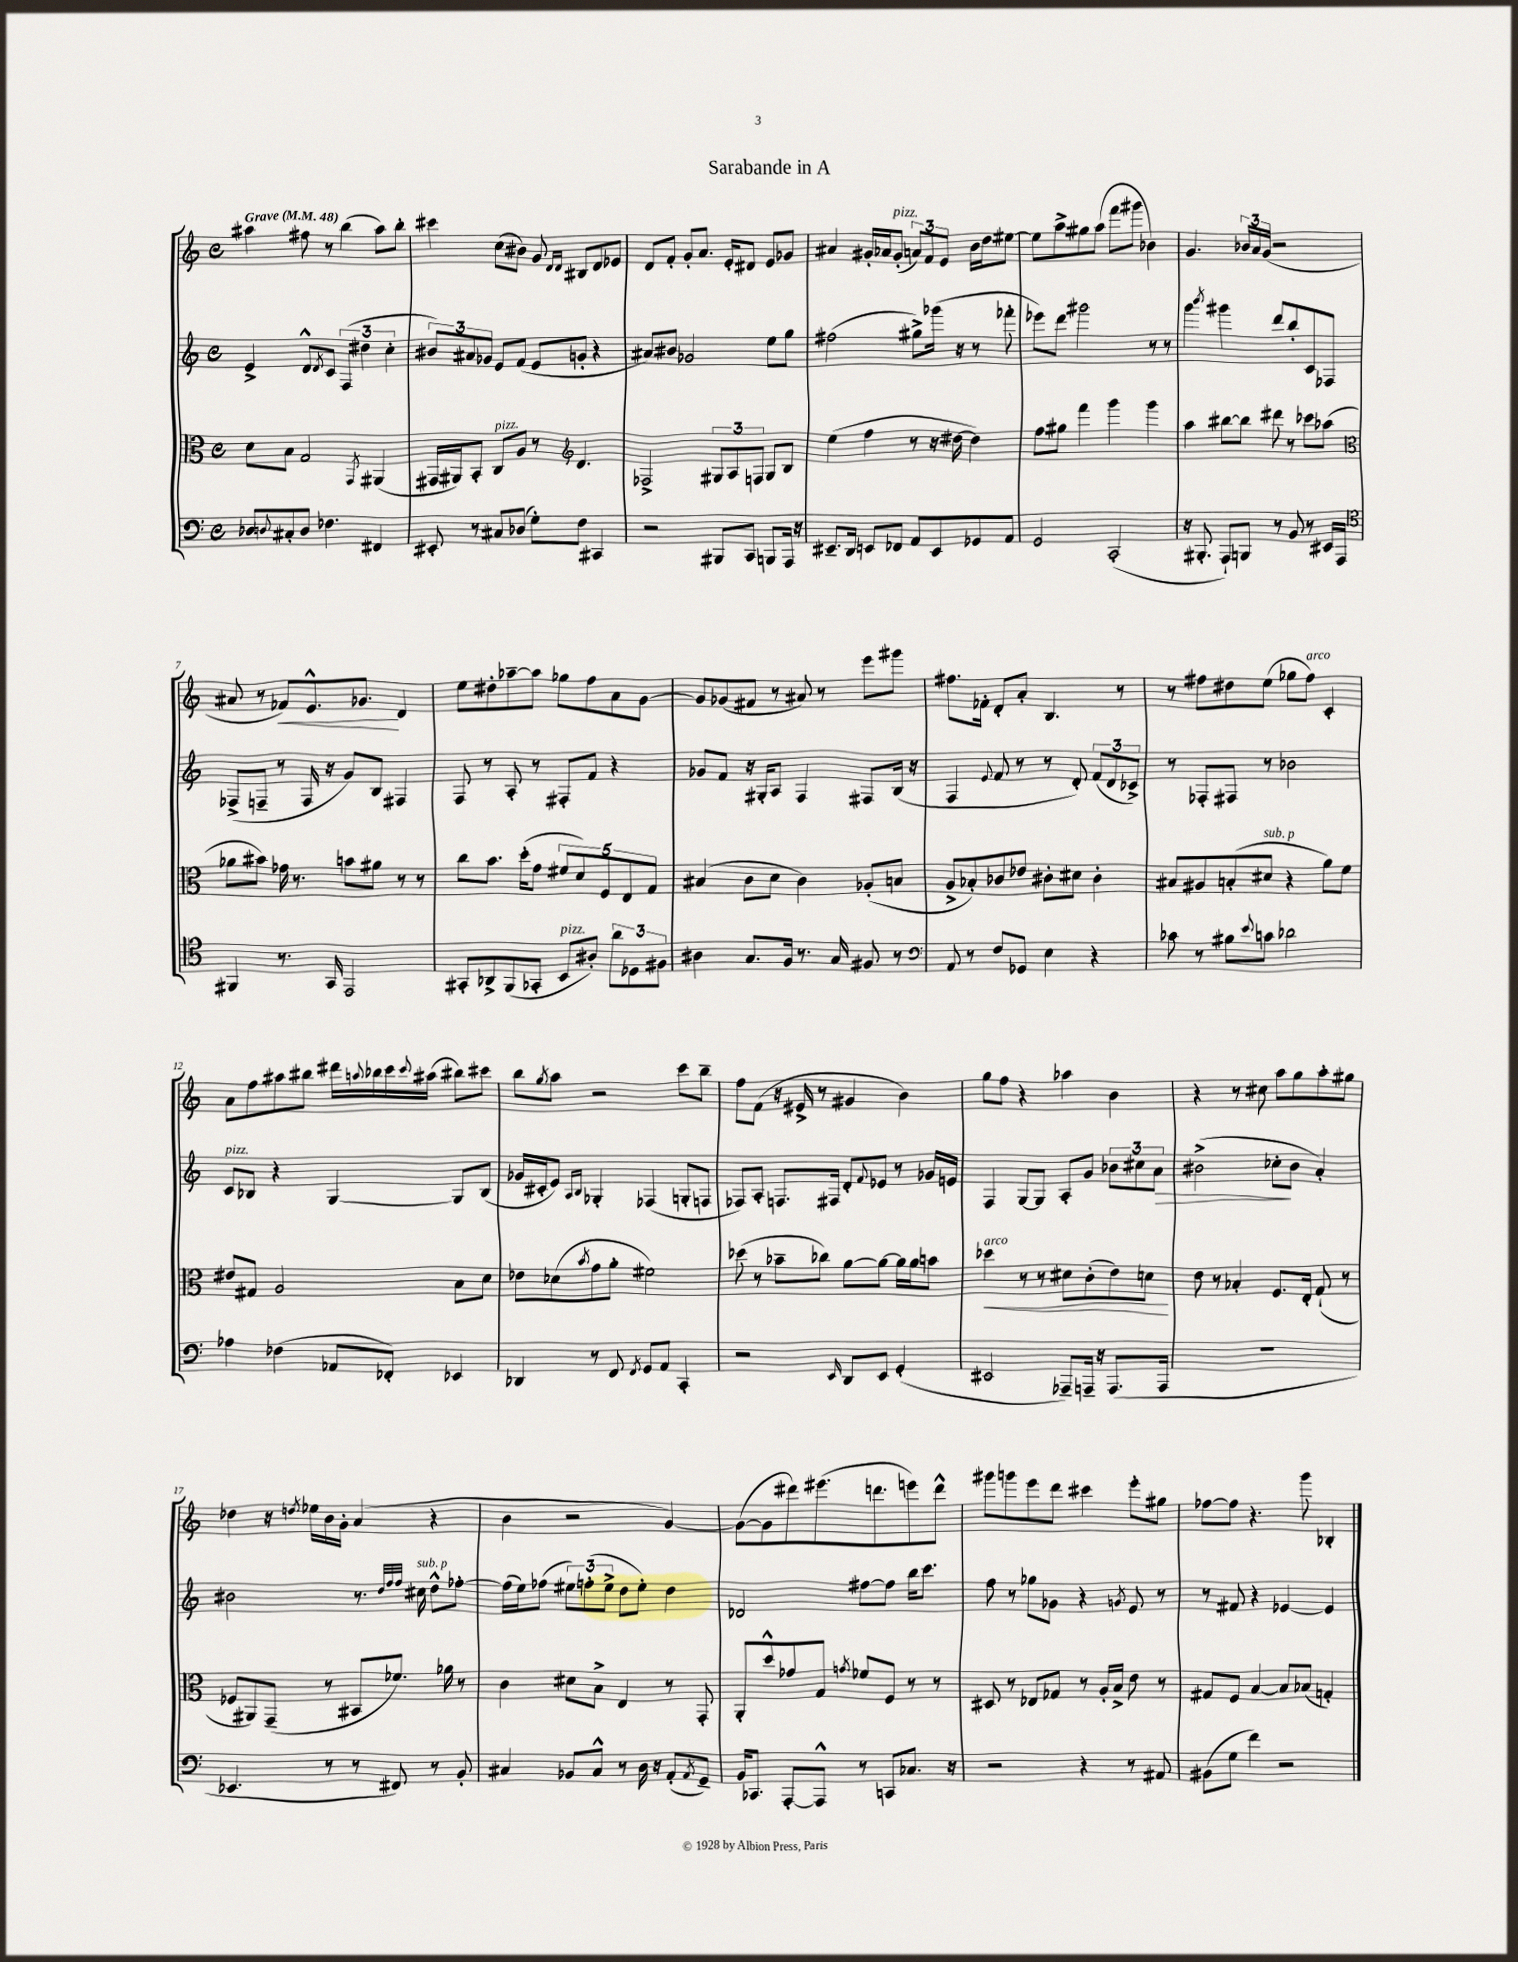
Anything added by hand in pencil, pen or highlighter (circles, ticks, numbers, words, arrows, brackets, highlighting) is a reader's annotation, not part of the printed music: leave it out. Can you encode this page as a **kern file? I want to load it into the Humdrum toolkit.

**kern	**kern	**kern	**kern
*staff4	*staff3	*staff2	*staff1
*clefF4	*clefC3	*clefG2	*clefG2
*k[]	*k[]	*k[]	*k[]
*M4/4	*M4/4	*M4/4	*M4/4
*met(c)	*met(c)	*met(c)	*met(c)
*MM48	*MM48	*MM48	*MM48
8D-	8d	4e^	4aa#
8qqD	.	.	.
8C#'	8B	.	.
8D	2G	8d^^	8ff#
.	.	8qd	.
4.F-	.	8c	8r
.	.	(6F	(4bb
.	.	6dd#	.
.	8qGG	.	.
4FF#	(4AA#	.	8aa#)
.	.	6cc'	.
.	.	.	8bb'
=	=	=	=
8EE#'	16GG#	12b#)	4ccc#
.	16AA#)	.	.
.	.	12a#	.
8r	8BB'	.	.
.	.	12g-	.
8C#	8C	8e	(8cc
(8D-	8A	(8f	8b#)
8G')	8r	8e	8g
*	*clefG2	*	*
.	.	.	16qqd
.	.	.	16qqd
8F	4.d	8g'	8B#
4CC#	.	4r	8d
.	.	.	8e-
=	=	=	=
2r	2F-^	8a#)	8d
.	.	8b#	8f'
.	.	2g-	8g'
.	.	.	8.a
8BBB#	12G#	.	.
.	.	.	16e'
.	12A	.	.
8CC	.	.	8d#
.	12F	.	.
8BBB	8G#	8ee	8e
16AAA	8B	8gg	8g-
16r	.	.	.
=	=	=	=
8.EE#~	(4ee	(2ff#	4a#
16DD	.	.	.
8EE	4ff	.	16g#'
.	.	.	16a-
8FF-	.	.	(8g#'
8AA	8r	8gg#^)	12a)
.	.	.	12f
8EE	16r	(16ggg-	.
.	.	.	12e
.	[16dd#	16r	.
8GG-	4dd#])	8r	16b
.	.	.	16dd
8AA	.	8fff-'	[8ee#
=	=	=	=
2GG	8ff	8eee-)	8ee#]
.	8gg#	8ddd	8aa^
.	4fff	2ggg#	8gg#
.	.	.	(8aa
(2CC'	4ggg	.	8fff
.	.	.	8ggg#
.	4ggg	8r	4b-)
.	.	8r	.
=	=	=	=
16r	4aa	4ggg	4.g
8.BBB#'	.	.	.
.	.	8qbbb	.
8AAA`)	[8bb#	4ggg#	.
8BBB	8bb#]	.	24b-
.	.	.	24a
.	.	.	(24g
8r	8ddd#	8ddd	2r
8BB	8r	8bb'	.
8r	8ccc-	8c	.
16EE#	(8aa-	8F-	.
16AAA	.	.	.
=	=	=	=
*clefC4	*clefC3	*	*
4FF#	8a-	(8F-^	8a#
.	8b#)	8F~	8r
8.r	16g-	8r	8f-)
.	8.r	.	.
.	.	16F	8.e^^
16GG	.	16r	.
2EE	8b	8g)	.
.	.	.	8.g-
.	8a#	8B	.
.	8r	4F#	4d
.	8r	.	.
=	=	=	=
8GG#'	8cc	8F	8ee
8AA-^	8.b	8r	8dd#'
(8FF	.	8A'	[8aa-~
.	(16dd'	.	.
8GG-'	8g	8r	8aa-]
8BB	10f#	8F#'	8gg-
.	10d)	.	.
8A#')	.	8f	8ff
.	10F	.	.
12a	.	4r	8a
.	10E	.	.
12D-	.	.	.
.	.	.	[8g
.	10G	.	.
12F#	.	.	.
=	=	=	=
4A#	(4B#	8g-	8g]
.	.	8f	(8g-
8.G	8c	16r	8f#
.	.	16G#'	.
.	8d	8A	8r
16F	.	.	.
8.r	4c)	4F	8a#)
.	.	.	8r
16G	.	.	.
8F#	(8A-'	8F#	8eee
8r	8B	(16B	8ggg#
.	.	16r	.
=	=	=	=
*clefF4	*	*	*
8AA	8A^	4F	8.ff#
8r	8B-')	.	.
.	.	.	16f-'
.	.	8qqe	.
8F	8c-	8f	8d'
8GG-	8e-	8r	8a'
4E	8c#'	8r	4.B
.	8d#	8d')	.
4r	4c#'	(12f	.
.	.	12d	.
.	.	.	8r
.	.	12c-^)	.
=	=	=	=
8c-	8B#	8r	8r
8r	8A#	8F-'	8ff#
8B#	(8B'	8F#	8dd#
8qqe	.	.	.
8c	8d#	8r	(8ee
2d-	4r	2b-	8gg-
.	.	.	8ff#)
.	8a)	.	4c'
.	8f	.	.
=	=	=	=
4A-	8e#	8c	8a
.	8G#	8B-	8ff
(4F-	2A	4r	8aa#
.	.	.	8bb#
8AA-	.	[4G	16ddd#
.	.	.	8qqaa
.	.	.	16bb-
8FF-')	.	.	16ccc
.	.	.	8qqccc
.	.	.	(16aa#
4EE-	8B	8G]	8bb#)
.	8d	(8B-	8ccc#
=	=	=	=
4DD-	8e-	16g-	8bb
.	.	16c#'	.
.	.	.	8qgg
.	(8d-	8e)	8aa
.	.	16qqA	.
.	8qb	16qqB	.
8r	8g	4G-'	2r
8FF	8a'	.	.
8qFF	.	.	.
8GG	2f#)	(4F-	.
8AA	.	.	.
4CC'	.	8G'	8ccc
.	.	8F	8bb~
=	=	=	=
2r	(8dd-	8F-)	8ff
.	8r	8A'	(8f
.	8b-~	8.F	16r
.	.	.	16e#^
.	8cc-)	.	8r
.	.	16F#	.
16qqEE	.	.	.
8DD	[8a	8d'	4g#
.	.	8qqf	.
8EE	8a_	8e-	.
(4GG'	16a]	8r	4b)
.	16a	.	.
.	8b	16g-	.
.	.	16e	.
=	=	=	=
2EE#	4dd-	4F	8gg
.	.	.	8ff
.	8r	[8G	4r
.	8r	8G]	.
8AAA-~)	8d#	8A'	4aa-
16AAA~	(8c'	8g	.
16r	.	.	.
(8.AAA	8e)	12b-	4b
.	.	12cc#	.
.	8d	.	.
.	.	12a	.
16AAA	.	.	.
=	=	=	=
1r	8e	(2b#^	4r
.	8r	.	.
.	4B-'	.	8r
.	.	.	8cc#
.	8.F	8cc-'	8aa
.	.	8b#	8gg
.	16E'	.	.
.	(8G`	4a')	8aa'
.	8r	.	8gg#
=	=	=	=
4.EE-	8F-	2b#	4dd-
.	8AA#)	.	.
.	(8GG~	.	16r
.	.	.	8qdd
.	.	.	16ee-
8r	8r	.	16b
.	.	.	16g'
8r	8BB#	8.r	(4a
8FF#)	8.f-)	.	.
.	.	32qqdd	.
.	.	32qqff	.
.	.	32qqff	.
.	.	16cc#	.
8r	.	8dd^^	4r
.	16a-	.	.
8BB'	8r	[8ff-'	.
=	=	=	=
4C#	4c	(16ff-]	4b
.	.	16ee)	.
.	.	(8ff-	.
8BB-	8d#	12ee#)	2r
.	.	(12ff'	.
8C#^^	8B^	.	.
.	.	12ee#^	.
8r	4E	8dd	.
16D	.	8ee#')	.
16r	.	.	.
(8AA'	8r	4dd	[4g)
8qAA	.	.	.
8GG~)	8GG'	.	.
=	=	=	=
16BB	8AA'	2d-	(8g_
8.CC-	.	.	.
.	8dd^^	.	8g]
[8AAA'	8g-	.	8ddd#)
8AAA^^]	8G	.	(8.eee#
.	8qg	.	.
8r	8f-	[8ff#	.
.	.	.	8.ddd
8CC	8F	8ff#]	.
8.C-	8r	16bb	8eee)
.	.	8.ccc	.
.	8r	.	8ddd^^
16r	.	.	.
=	=	=	=
2r	8D#	8ff	8ggg#
.	8r	8r	8ggg
.	8E-	8gg-	8eee
.	8G-	8g-	8ddd
4r	8r	4r	4ccc#
.	16A'	.	.
.	16B^	.	.
.	.	8qg	.
8r	8e	8e	8eee'
8AA#	8r	8r	8gg#
=	=	=	=
(8BB#	8G#	8r	[8ff-
8G	8F	8f#	8ff-]
4f)	[4B	4r	4.r
2r	8B]	[4e-	.
.	(8B-	.	8ggg
.	4G')	4e-]	4B-'
==	==	==	==
*-	*-	*-	*-
